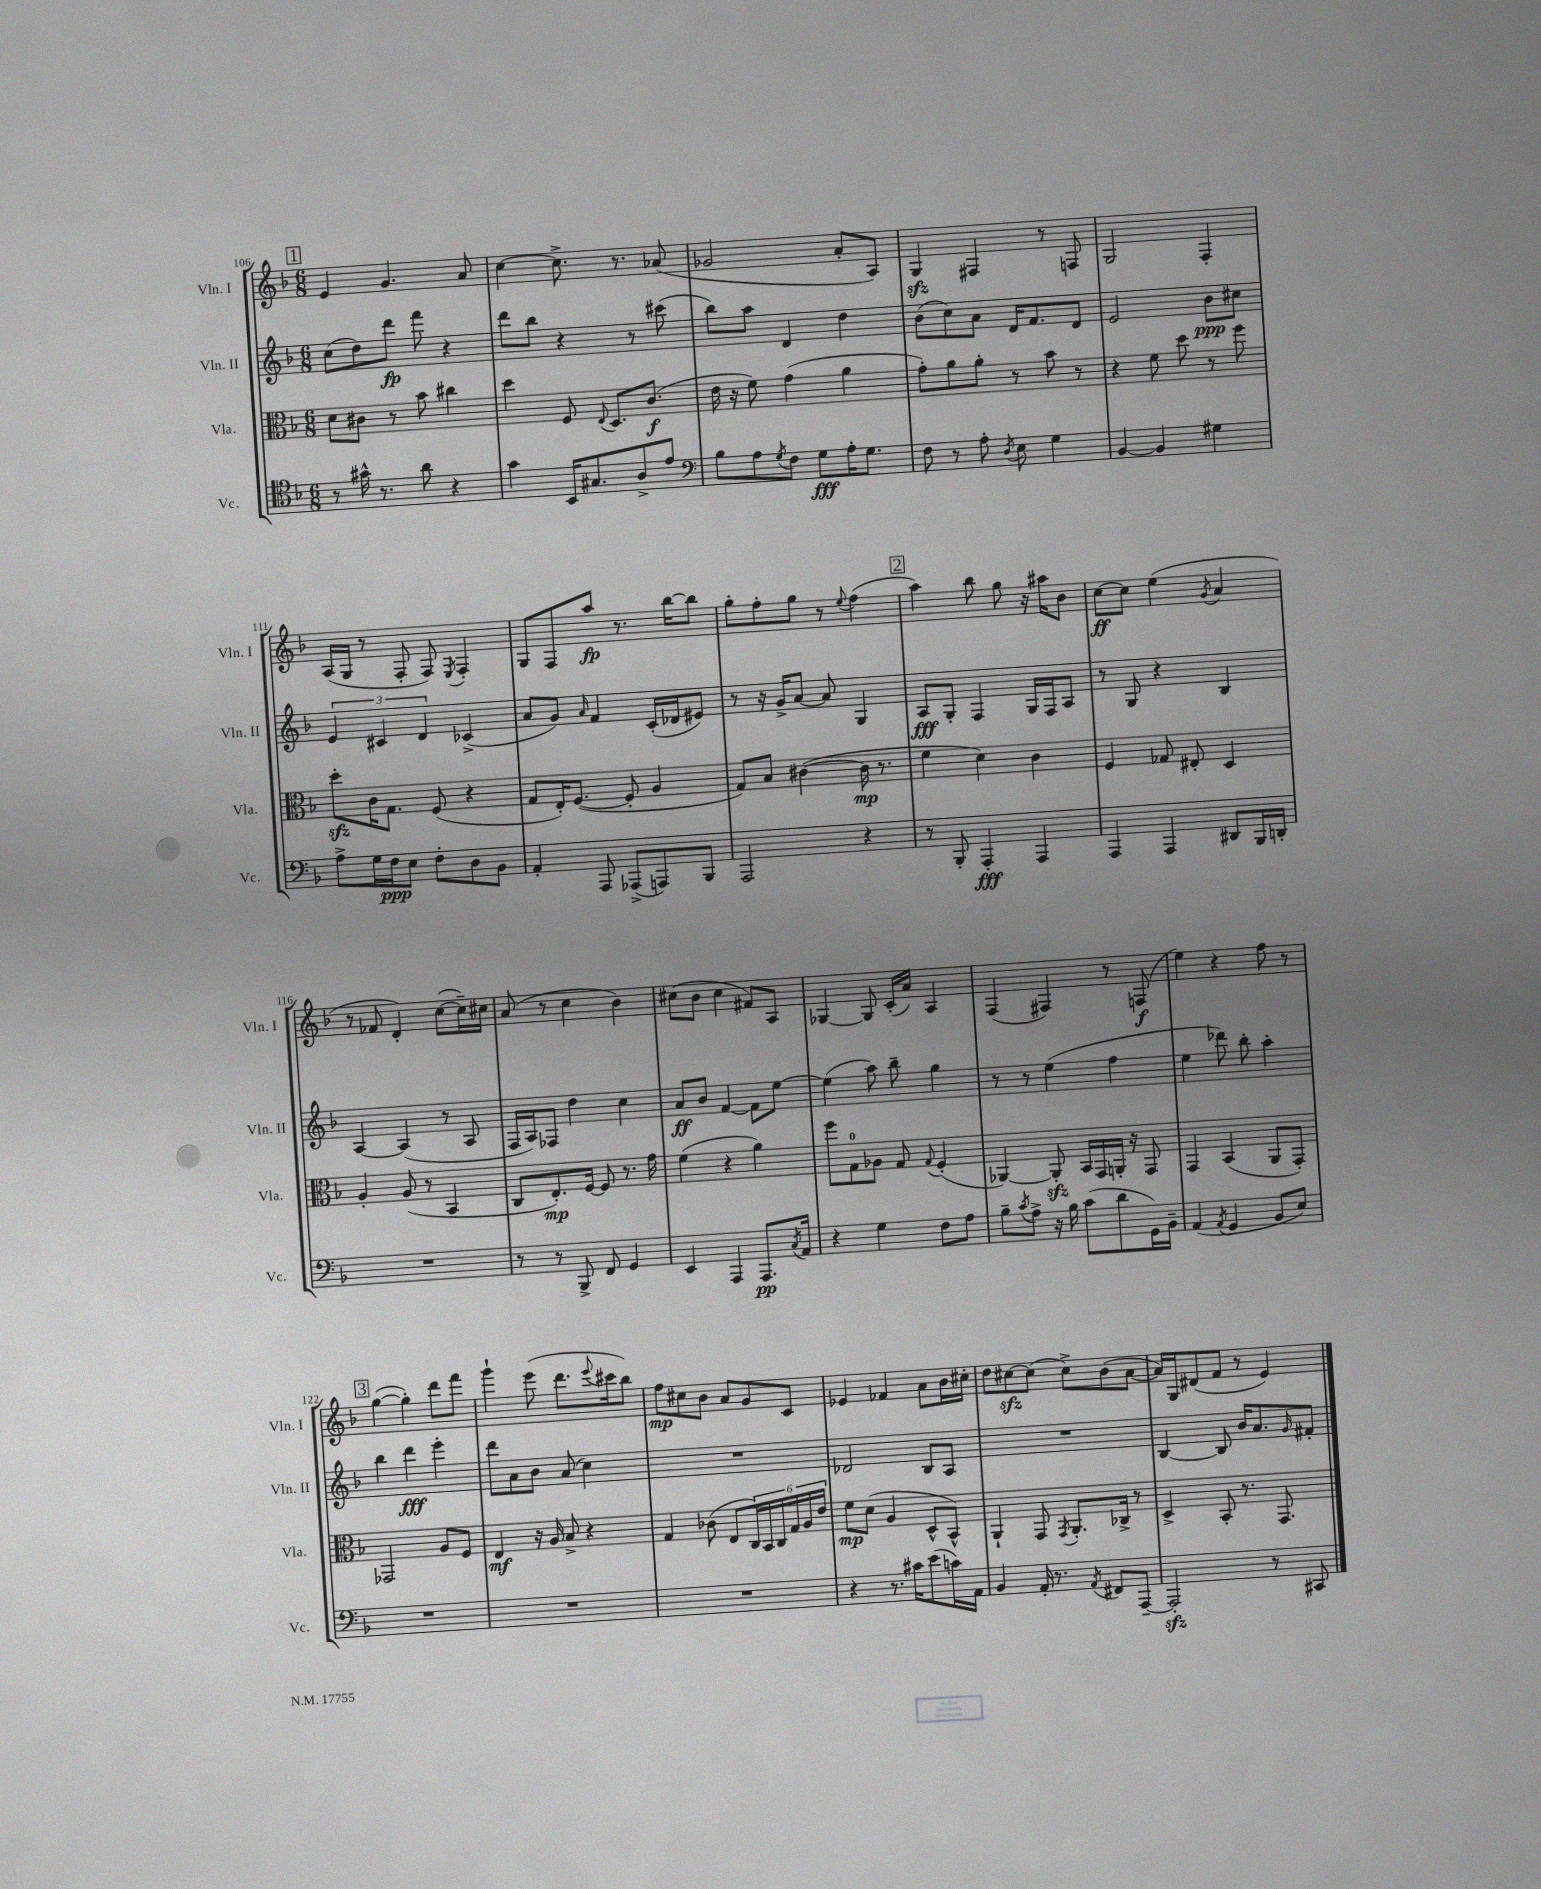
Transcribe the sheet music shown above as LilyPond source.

<<
\new StaffGroup <<
\new Staff = "s0" \with { instrumentName = "Vln. I" shortInstrumentName = "Vln. I" } {
    \clef treble \key f \major \numericTimeSignature \time 6/8
    \mark \markup { \box "1" } e'4 g'4. a'8 |
    c''4~ c''8.-> r8. aes'8( |
    ges'2 a'8-. a8) |
    g4\sfz fis4 r8 f8 |
    g2 f4-. |
    a16( g16 r8 f8-. f8) \acciaccatura { e8 } f4-. |
    g8 f8 a''8\fp r8. bes''16~ bes''8 |
    g''8-. f''8-. g''8 r8 \appoggiatura { e''8 } f''4( |
    \mark \markup { \box "2" } a''4) bes''8 g''8 r16 ais''16 bes'8 |
    c''8~\ff c''8 e''4( \acciaccatura { g'8 } a'4 |
    r8 fes'8 d'4-.) c''8~( c''16--) cis''16 |
    a'8( r8 c''4 bes'4) |
    cis''8( bes'8 cis''4 fis'8) a8 |
    ges4~ ges8 c'16-.( a'16) a4 |
    f4( fis4) r8 f8\f( |
    e''4) r4 f''8 r8 |
    \mark \markup { \box "3" } g''4~( g''4-.) d'''8 f'''8 |
    g'''4-! e'''8( d'''8. \appoggiatura { e'''8 } cis'''16 bes''8) |
    f''8\mp cis''8 bes'8 a'8 g'8 c'8 |
    ees'4 fes'4 a'8 bes'16 cis''16-. |
    d''8 cis''8~\sfz cis''8( cis''8->) bes'8( a'8~ |
    a'16) g16 dis'8( f'8 r8 e'4) \bar "|." |
}
\new Staff = "s1" \with { instrumentName = "Vln. II" shortInstrumentName = "Vln. II" } {
    \clef treble \key f \major \numericTimeSignature \time 6/8
    \mark \markup { \box "1" } c''8( d''8) d'''8\fp f'''8 r4 |
    d'''8 bes''8 r4 r8 cis'''8( |
    bes''8) a''8 d'4 d''4 |
    bes'8( c''8) a'8 d'16 f'8. d'8 |
    e'2 bes'8\ppp cis''8 |
    \tuplet 3/2 { e'4 cis'4 d'4 } ces'4->( |
    a'8 g'8) \grace { a'16 } f'4 c'16-.( des'16 eis'8) |
    r8 r16 g'16-> a'8~ a'8 g4 |
    \mark \markup { \box "2" } a8\fff g8-. f4 g16 f16 a8 |
    r8 g8 r4 bes4 |
    a4~ a4( r8 a8 |
    f16 a16) fes8 d''4 c''4 |
    a'8\ff bes'8 f'4~ f'8 e''8~ |
    e''4( a''8) bes''8-- g''4 |
    r8 r8 e''4( f''4 |
    e''4 des'''8) bes''8-. a''4-. |
    \mark \markup { \box "3" } bes''4 d'''4\fff e'''4-. |
    d'''8 a'8 bes'8 a'8( c''4) |
    R2. |
    des'2 bes8 a8 |
    R2. |
    bes4~ bes8 bes'16 a'8. \grace { g'16 } fis'8-. \bar "|." |
}
\new Staff = "s2" \with { instrumentName = "Vla." shortInstrumentName = "Vla." } {
    \clef alto \key f \major \numericTimeSignature \time 6/8
    \mark \markup { \box "1" } d'8 cis'8 r8 bes'8 cis''4 |
    d''4 f8 \appoggiatura { e8 } d8. c'8.\f( |
    e'16 r16 f'8) g'4( a'4 |
    g'8-.) a'8 a'8-. r8 bes'8 r8 |
    r4 f'8 d''8 r8 f''8 |
    d''8-.\sfz c'16 g8. f8( r4 |
    g8 e16-.) f8.~( f8-. a4 |
    g8) bes8 cis'4~( cis'16\mp r8. |
    \mark \markup { \box "2" } f'4 d'4) c'4 |
    f4 ges8 eis8-. d4 |
    a4-. a8( r8 bes,4 |
    c8 e8.-.\mp) f16~ f8 r8. g'16 |
    f'4( r4 a'4) |
    f''8 g8-0 aes8 g8 \appoggiatura { g8 } f4-.( |
    aes,4~) aes,8-.\sfz bes,16 g,16 a,16-. r16 g,8 |
    g,4 bes,4( a,8 g,8-.) |
    \mark \markup { \box "3" } ges,2 a8 f8 |
    e4\mf r16 a16 bes8-> r4 |
    g4 ces'8( e8 \tuplet 6/4 { c16) bes,16 c16 g16 a16 e'16 } |
    f'8\mp d'8( a4 d8-^ bes,8-^) |
    a,4-! g,8 \acciaccatura { g,8 } a,8.-. ces16-> r8 |
    d4-> bes,8-. r8. g,8. \bar "|." |
}
\new Staff = "s3" \with { instrumentName = "Vc." shortInstrumentName = "Vc." } {
    \clef tenor \key f \major \numericTimeSignature \time 6/8
    \mark \markup { \box "1" } r8 gis'16-^ r8. a'8 r4 |
    g'4 bes,16 gis8. a8-> e'8 |
    \clef bass bes8 a8 \acciaccatura { g8 } f8 g8\fff a16-. g8. |
    f8 r8 a8-. \acciaccatura { d8 } e8 g4 |
    bes,4~ bes,4 gis4 |
    a8-> g16 f16\ppp e8 f8-. d8 bes,8 |
    a,4-. a,,8 aes,,8->( a,,8) bes,,8 |
    a,,2 r4 |
    \mark \markup { \box "2" } r8 bes,,8-. a,,4-.\fff a,,4 |
    a,,4 a,,4 dis,8 bes,,16 d,16-. |
    R2. |
    r8 r8 bes,,8-> f,8 g,4 |
    e,4 a,,4 a,,8.\pp \acciaccatura { c8 } a,16 |
    r4 g4 f8 a8 |
    bes8-- \acciaccatura { c'8 } a8-> r16 bes16 c'8( d'8 g,16) bes,16-- |
    a,4( \acciaccatura { a,8 } g,4 bes,8 e8) |
    \mark \markup { \box "3" } R2. |
    R2. |
    R2. |
    r4 r8. cis'16 e'8( c'16) a,16 |
    bes,4 a,16-. r8. \acciaccatura { a,8 } fis,8 a,,8~-- |
    a,,2-.\sfz r8 cis,8 \bar "|." |
}
>>
>>
\layout { \context { \Score currentBarNumber = #106 } }
